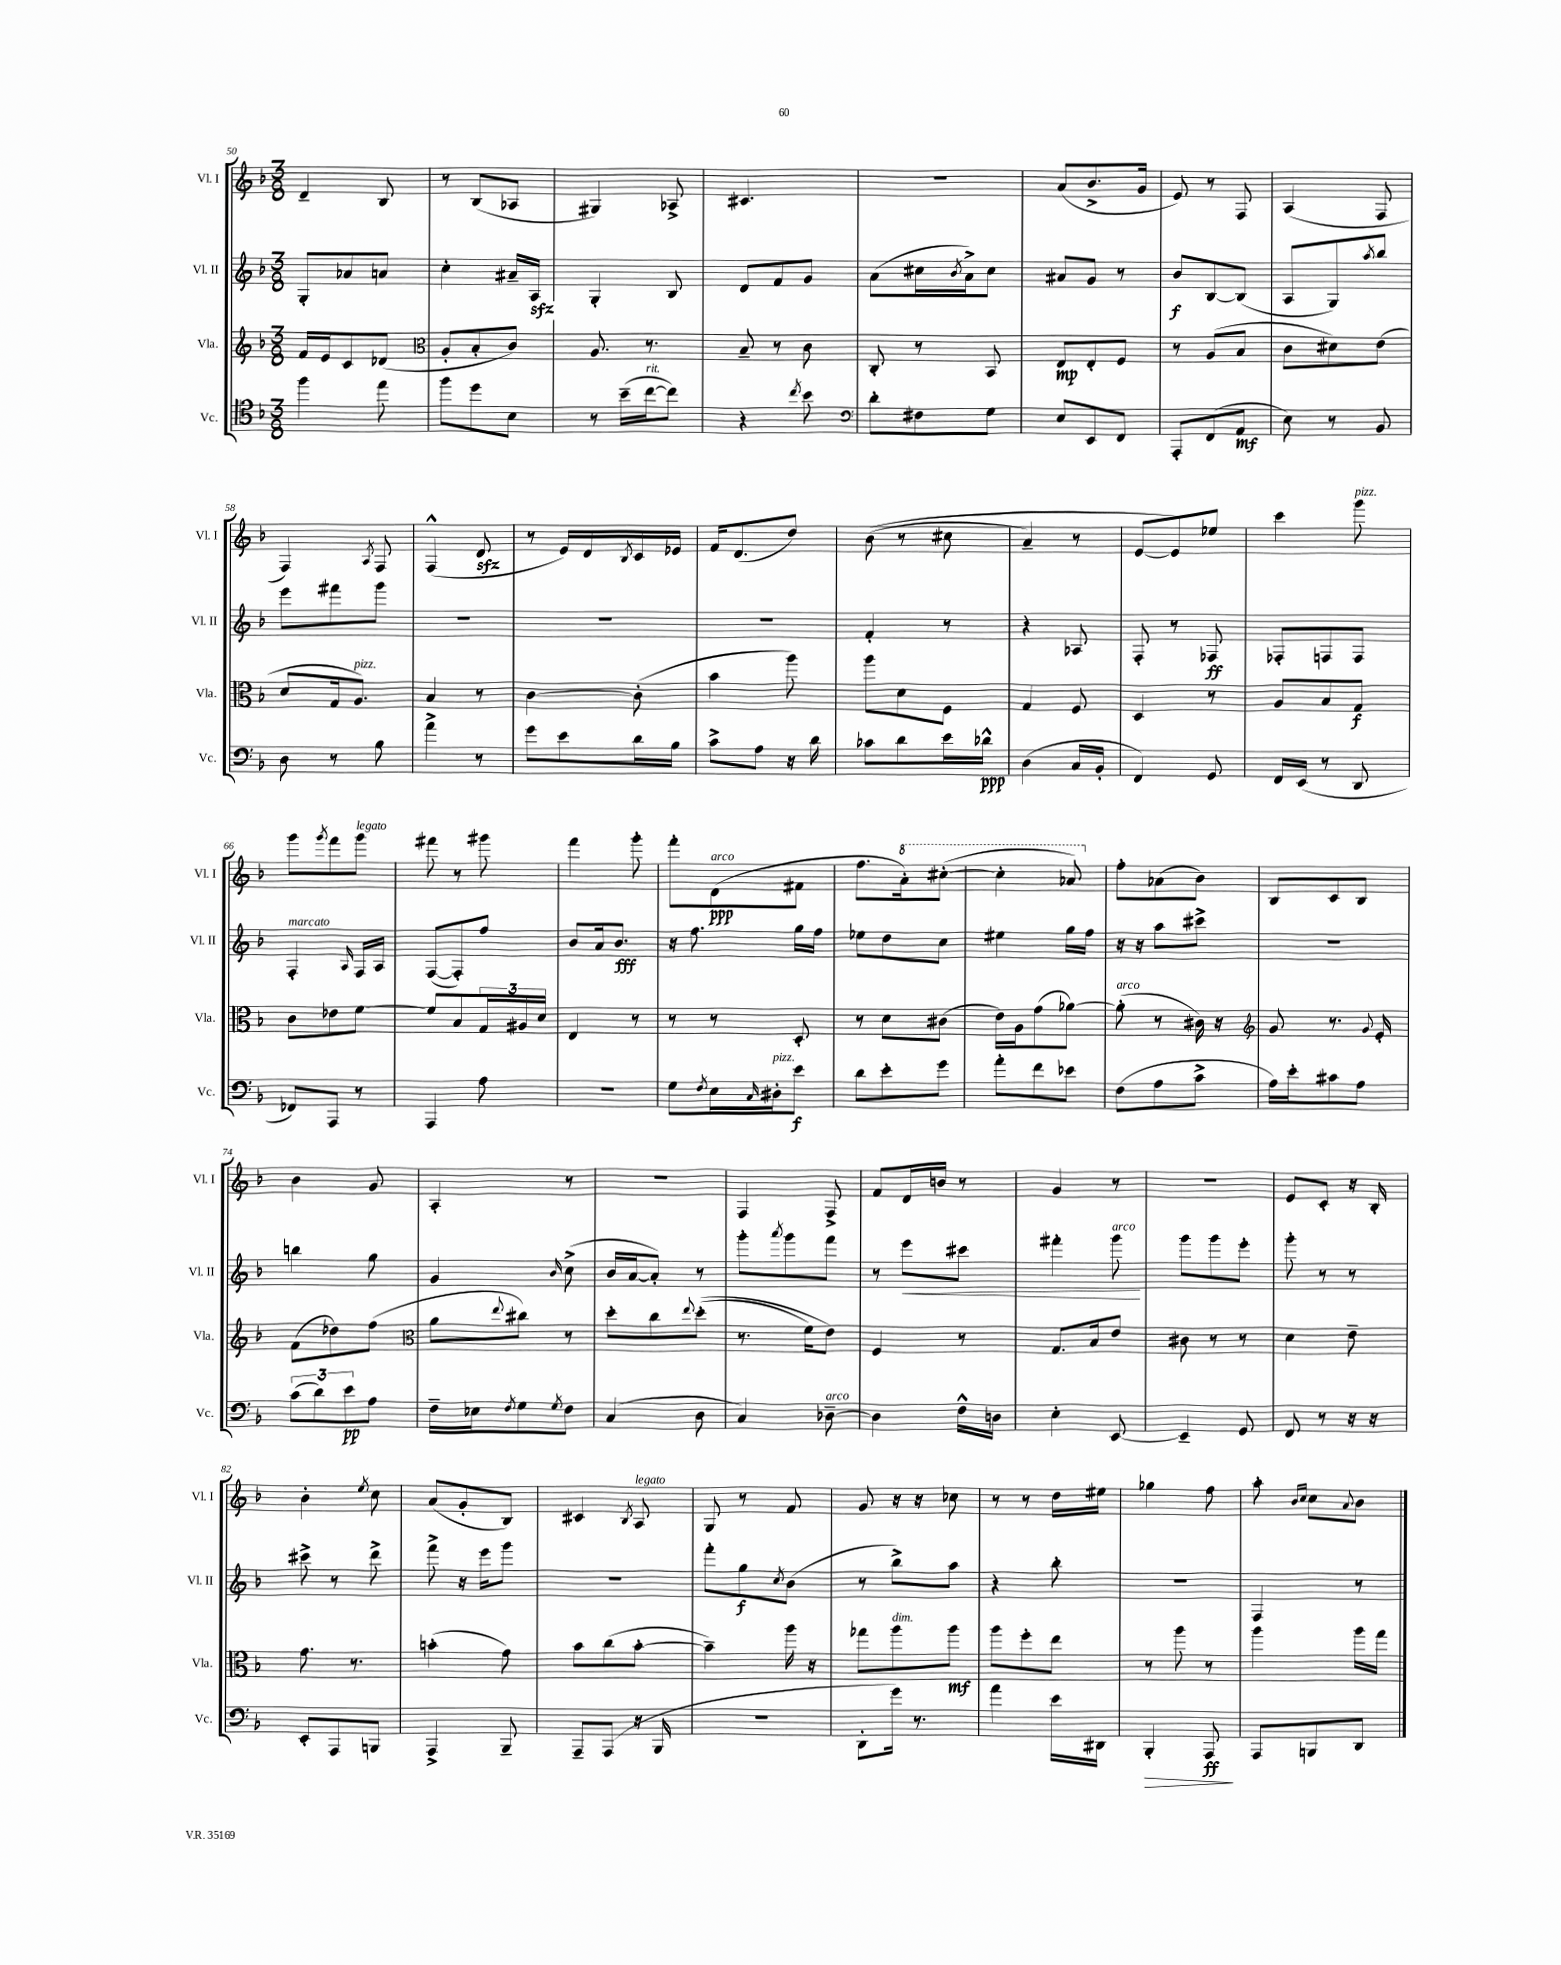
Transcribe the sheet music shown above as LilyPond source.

<<
\new StaffGroup <<
\new Staff = "s0" \with { instrumentName = "Vl. I" shortInstrumentName = "Vl. I" } {
    \clef treble \key f \major \numericTimeSignature \time 3/8
    d'4-- bes8 |
    r8 bes8( aes8 |
    gis4) aes8-> |
    cis'4. |
    R4. |
    a'8( bes'8.-> g'16 |
    e'8) r8 f8 |
    a4( f8 |
    f4) \acciaccatura { a8 } f8 |
    f4-^( d'8\sfz |
    r8 e'16) d'16 \acciaccatura { bes8 } c'16 ees'16 |
    f'16 d'8.( d''8) |
    bes'8(\( r8 cis''8 |
    a'4--) r8 |
    e'8~ e'8\) ees''8 |
    c'''4 g'''8^\markup { \italic "pizz." } |
    g'''8 \acciaccatura { g'''8 } f'''8 g'''8^\markup { \italic "legato" } |
    fis'''8 r8 gis'''8 |
    f'''4 g'''8-. |
    f'''8-. d'8\ppp^\markup { \italic "arco" }( fis'8 |
    f''8. \ottava #1 a''16-.) cis'''8~-.( |
    cis'''4-. aes''8) \ottava #0 |
    f''8-. aes'8( bes'8) |
    bes8 c'8 bes8 |
    bes'4 g'8 |
    a4-. r8 |
    R4. |
    f4 f8-> |
    f'8 d'16 b'16 r8 |
    g'4 r8 |
    R4. |
    e'8 c'8-. r16 bes16-. |
    bes'4-. \acciaccatura { e''8 } c''8 |
    a'8( g'8-. bes8) |
    cis'4 \acciaccatura { bes8 } a8^\markup { \italic "legato" } |
    g8 r8 f'8 |
    g'8 r16 r16 ces''8 |
    r8 r8 d''16 eis''16 |
    ges''4 f''8 |
    a''8-. \grace { bes'16 c''16 } c''8 \appoggiatura { a'8 } bes'8 \bar "|." |
}
\new Staff = "s1" \with { instrumentName = "Vl. II" shortInstrumentName = "Vl. II" } {
    \clef treble \key f \major \numericTimeSignature \time 3/8
    g8-. aes'8 a'8 |
    c''4-. ais'16-- a16\sfz |
    g4-. bes8 |
    d'8 f'8 g'8 |
    a'8( cis''16 \acciaccatura { bes'8 } a'16->) cis''8 |
    ais'8 g'8 r8 |
    bes'8\f bes8~ bes8( |
    a8 g8) \acciaccatura { a''8 } bes''8 |
    e'''8 fis'''8 g'''8 |
    R4. |
    R4. |
    R4. |
    f'4-. r8 |
    r4 aes8 |
    f8-. r8 fes8\ff |
    fes8-. f8 f8 |
    f4-.^\markup { \italic "marcato" } \grace { a16 } f16 a16 |
    f8~( f8-.) f''8 |
    bes'8 a'16 bes'8.\fff |
    r16 f''8. g''16 f''16 |
    ees''8 d''8 c''8 |
    eis''4 g''16 f''16 |
    r16 r16 a''8 cis'''8-> |
    R4. |
    b''4 g''8 |
    g'4 \grace { bes'16 } c''8->( |
    bes'16 a'16~ a'8-.) r8 |
    g'''8-. \acciaccatura { a'''8 } g'''8 f'''8 |
    r8 e'''8\< cis'''8 |
    fis'''4-. g'''8\!^\markup { \italic "arco" } |
    g'''8 g'''8 e'''8-. |
    g'''8-. r8 r8 |
    cis'''8-> r8 d'''8-> |
    f'''8-> r16 e'''16 g'''8 |
    R4. |
    f'''8-. g''8\f \acciaccatura { c''8 } bes'8( |
    r8 bes''8->) a''8 |
    r4 bes''8-. |
    R4. |
    f4 r8 \bar "|." |
}
\new Staff = "s2" \with { instrumentName = "Vla." shortInstrumentName = "Vla." } {
    \clef treble \key f \major \numericTimeSignature \time 3/8
    f'16 e'16 c'8 des'8( |
    \clef alto a8-. bes8-. c'8) |
    a8. r8. |
    bes8-- r8 c'8 |
    c8-. r8 bes,8 |
    e8\mp e8-. f8 |
    r8 a8( bes8 |
    c'8 dis'8) e'8( |
    d'8 g16 a8.^\markup { \italic "pizz." }) |
    bes4 r8 |
    c'4~ c'8-.( |
    bes'4 a''8) |
    a''8 d'8 f8 |
    g4 f8 |
    d4 r8 |
    a8 bes8 g8\f |
    c'8 ees'8 f'8~ |
    f'8 bes8 \tuplet 3/2 { g16 ais16 d'16 } |
    e4 r8 |
    r8 r8 d8-. |
    r8 d'8 cis'8( |
    e'16) a16 g'8( aes'8~) |
    aes'8-.^\markup { \italic "arco" }( r8 cis'16) r16 |
    \clef treble g'8 r8. \appoggiatura { g'8 } e'16-. |
    f'8( des''8) f''8( |
    \clef alto a'8 \appoggiatura { e''8 } cis''8) r8 |
    d''8-. c''8 \appoggiatura { e''8 } d''8-.(\( |
    r8. f'16) e'8\) |
    f4 r8 |
    g8. bes16 e'8 |
    cis'8 r8 r8 |
    d'4 e'8-- |
    g'8. r8. |
    b'4-.( g'8) |
    bes'8 c''8( bes'8~-. |
    bes'4--) a''16 r16 |
    ges''8 a''8^\markup { \italic "dim." } a''8\mf |
    a''8 f''8-. e''8 |
    r8 a''8 r8 |
    a''4 a''16 g''16 \bar "|." |
}
\new Staff = "s3" \with { instrumentName = "Vc." shortInstrumentName = "Vc." } {
    \clef tenor \key f \major \numericTimeSignature \time 3/8
    f''4 e''8 |
    f''8 d''8 bes8 |
    r8 bes'16--( c''16~^\markup { \italic "rit." } c''8) |
    r4 \acciaccatura { c''8 } bes'8 |
    \clef bass d'8-. fis8 g8 |
    e8 e,8 f,8 |
    a,,8-. f,8( a,8\mf |
    e8) r8 bes,8 |
    d8 r8 bes8 |
    a'4-> r8 |
    g'8 e'8 d'16 bes16 |
    c'8-> a8 r16 d'16 |
    ces'8 d'8 e'16 des'16-^\ppp |
    d4( c16 bes,16-. |
    f,4) g,8 |
    f,16 e,16( r8 d,8 |
    fes,8) a,,8 r8 |
    a,,4 a8 |
    R4. |
    g8 \acciaccatura { f8 } e16 \grace { c16 } dis16-.^\markup { \italic "pizz." } e'8\f |
    d'8 e'8-. g'8 |
    a'8-. f'8 ees'8 |
    f8( a8 c'8-> |
    a16) e'16-. cis'8 a8 |
    \tuplet 3/2 { c'8( d'8) e'8\pp } a8 |
    f16-- ees16 \acciaccatura { f8 } g8 \acciaccatura { g8 } f8 |
    c4( d8 |
    c4) des8~--^\markup { \italic "arco" } |
    des4 f16-^ d16 |
    e4-. e,8~ |
    e,4-- g,8 |
    f,8 r8 r16 r16 |
    e,8-. a,,8 b,,8 |
    a,,4-> bes,,8-- |
    a,,8-- a,,8( r16 bes,,16 |
    R4. |
    d,8-. g'16) r8. |
    a'4 e'16 dis,16 |
    bes,,4-.\> a,,8\ff\! |
    a,,8 b,,8 d,8 \bar "|." |
}
>>
>>
\layout { \context { \Score currentBarNumber = #50 } }
